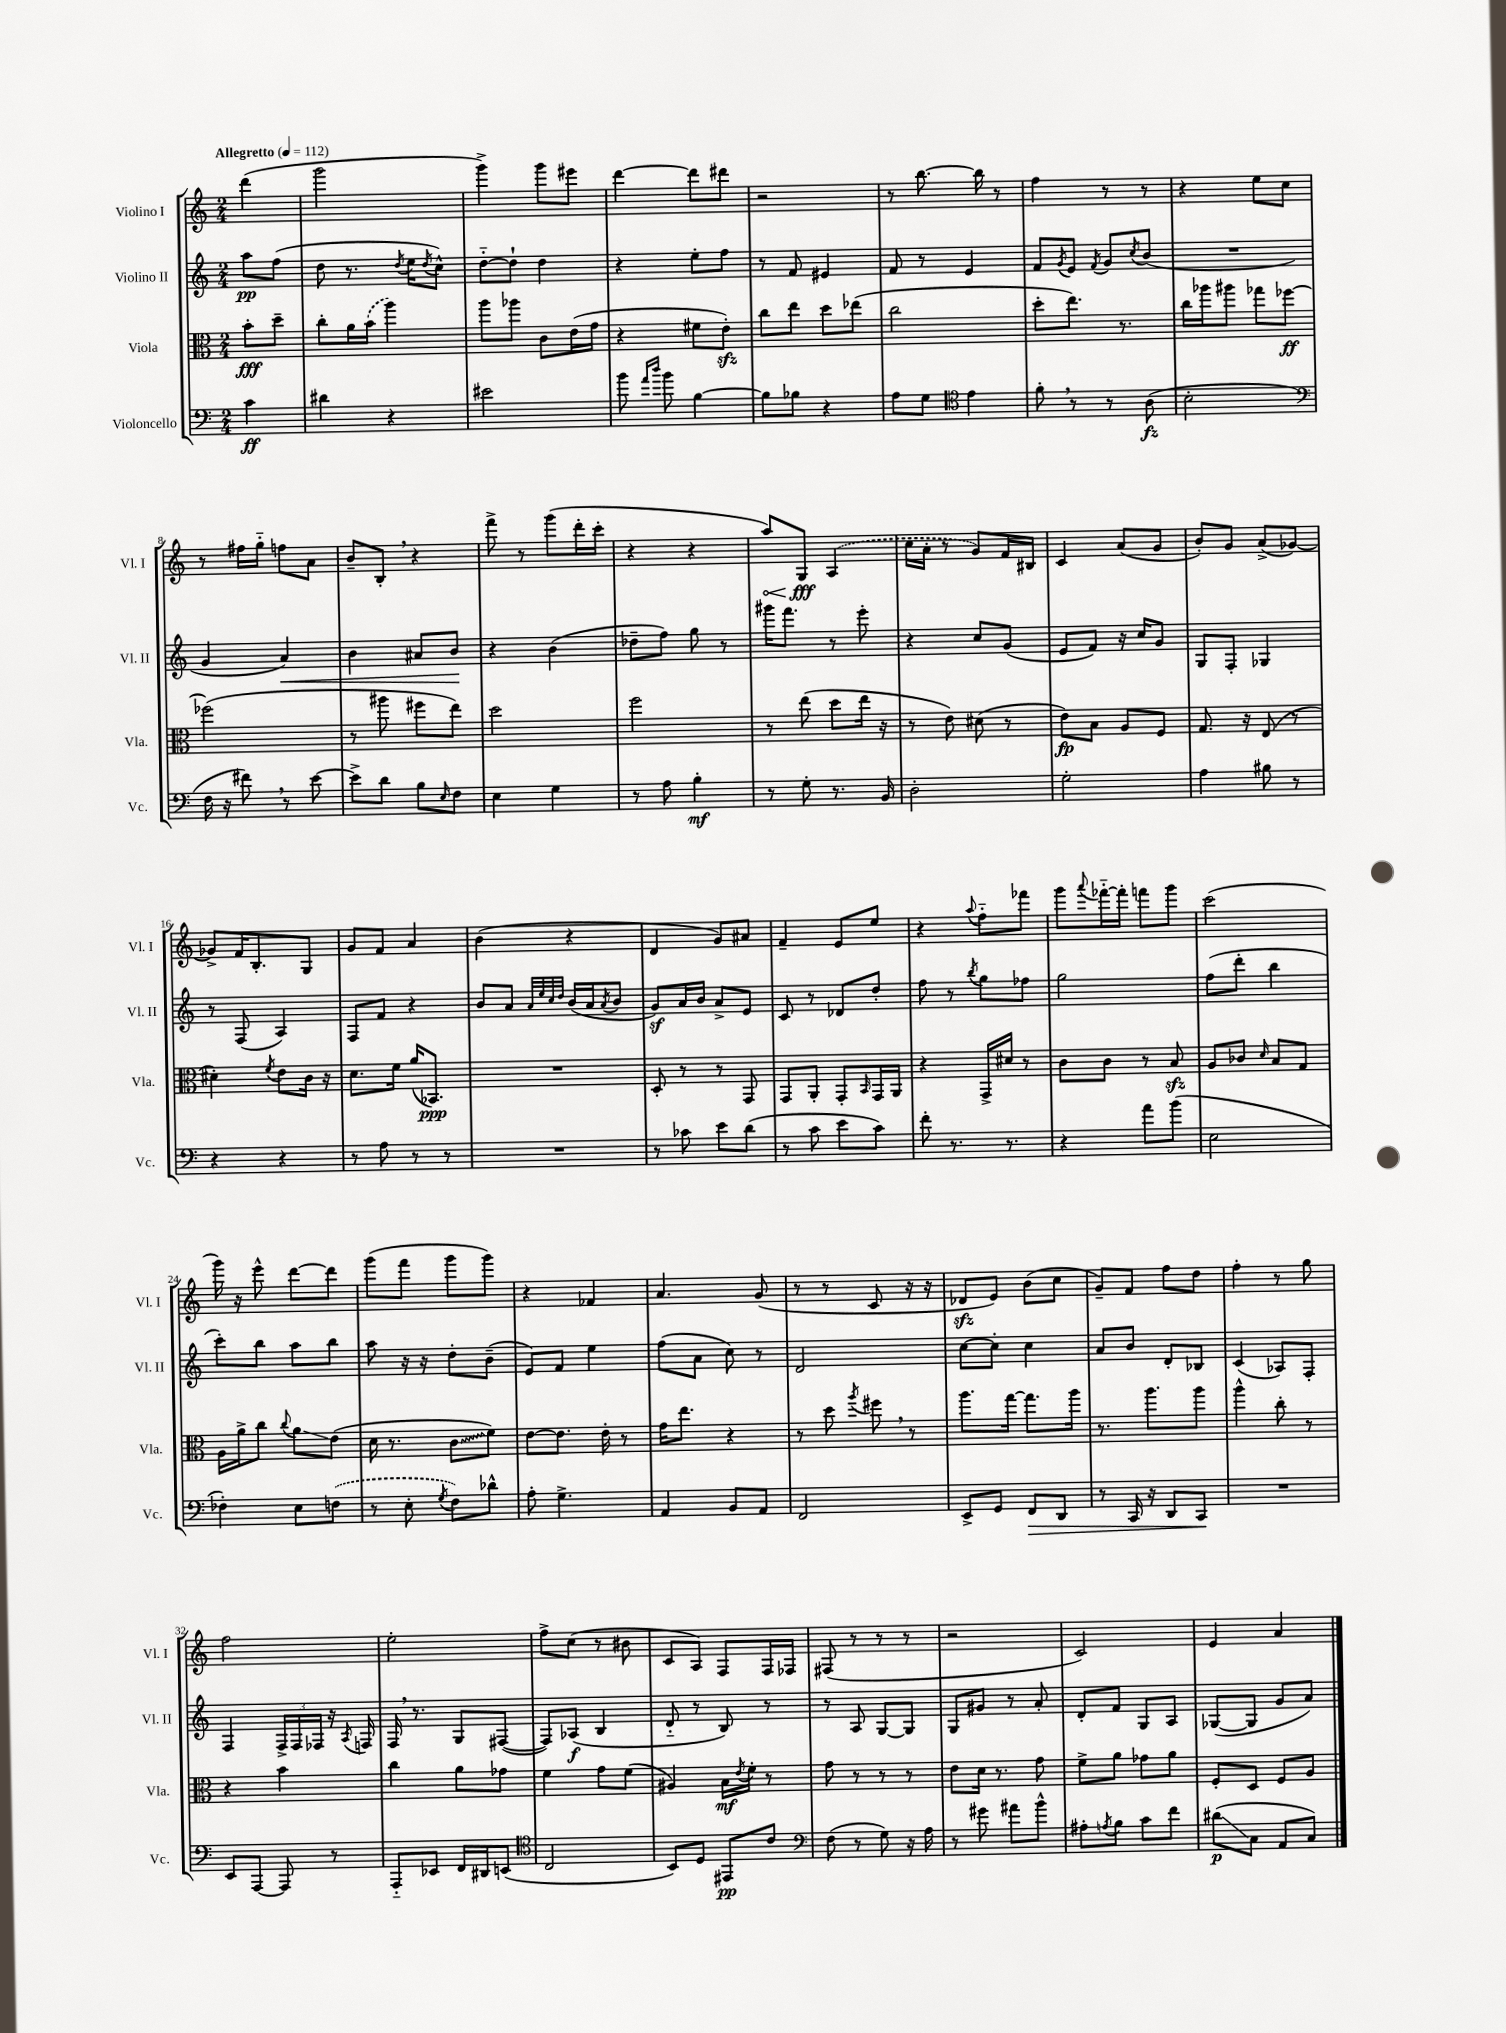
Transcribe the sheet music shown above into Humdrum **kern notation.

**kern	**kern	**kern	**kern
*staff4	*staff3	*staff2	*staff1
*clefF4	*clefC3	*clefG2	*clefG2
*k[]	*k[]	*k[]	*k[]
*M2/4	*M2/4	*M2/4	*M2/4
*MM112	*MM112	*MM112	*MM112
4c	8b'	8aa	(4ddd
.	8dd~	(8ff	.
=	=	=	=
4d#	8cc'	8dd	2ggg
.	16a	8.r	.
.	(16b	.	.
4r	4aa)	.	.
.	.	8qdd	.
.	.	16ee	.
.	.	8qdd	.
.	.	8cc^^)	.
=	=	=	=
2e#	8aa	[8dd'~	4ggg^)
.	8aa-	8dd`]	.
.	8c	4dd	8ggg
.	(16e	.	8eee#
.	16g	.	.
=	=	=	=
8b	4r	4r	[4ddd
16qqa	.	.	.
16qqdd	.	.	.
8b	.	.	.
[4B	8f#	8ee'	8ddd]
.	8e')	8ff	8ddd#
=	=	=	=
8B]	8cc	8r	2r
8B-	8ee	8f	.
4r	8dd	4e#	.
.	(8ee-	.	.
=	=	=	=
8A	2cc	8f	8r
8G	.	8r	[8.bb
*clefC4	*	*	*
4e	.	4e	.
.	.	.	16bb]
.	.	.	8r
=	=	=	=
8f'	8dd'	8f	4ff
.	.	8qg	.
8r	8.ee)	8e	.
.	.	8qf	.
8r	.	8g	8r
.	8.r	.	.
.	.	8qcc	.
(8A	.	(8b	8r
=	=	=	=
2B'	16cc	2r	4r
.	16aa-	.	.
.	8aa#	.	.
.	8gg-	.	8ee
.	[8ff-	.	8cc
=	=	=	=
*clefF4	*	*	*
16F	(2ff-]	4g	8r
16r	.	.	.
8f#)	.	.	16ff#
.	.	.	16gg'~
8r	.	4a)	8ff
[8e	.	.	8a
=	=	=	=
8e^]	8r	4b	8b~
8d	8aa#	.	8B'
8B	8ff#	8a#	4r
16qqE	.	.	.
8F	8ee)	8b	.
=	=	=	=
4E	2dd	4r	8fff^
.	.	.	8r
4G	.	(4b	(8ggg
.	.	.	16ddd'
.	.	.	16ccc'
=	=	=	=
8r	2ff	8dd-~	4r
8A	.	8ff)	.
4B'	.	8gg	4r
.	.	8r	.
=	=	=	=
8r	8r	16ggg#	8aa)
.	.	8.fff	.
8G'	(8ee	.	8G
8.r	8dd	8r	(4A
.	16ee	8eee'	.
16BB	16r	.	.
=	=	=	=
2D'	8r	4r	16cc
.	.	.	16a'
.	8e)	.	8r
.	(8d#	8cc	8g)
.	8r	(8g	16f
.	.	.	16B#
=	=	=	=
2G'	8e)	8e	4c
.	8B	8f)	.
.	8A	16r	(8a
.	.	16cc	.
.	8F	8g	8g
=	=	=	=
4A	8.G	8G	8b')
.	.	8F'	8g
.	16r	.	.
8B#	(8E	4G-	(8a^
8r	8r	.	[8g-)
=	=	=	=
4r	4d#')	8r	8g-^]
.	.	(8F	16f
.	.	.	8.B'
.	8qf	.	.
4r	8e	4A)	.
.	16c	.	8G
.	16r	.	.
=	=	=	=
8r	8.d	8F	8g
8A	.	8f	8f
.	16f	.	.
8r	(16a	4r	4a
.	8.BB-)	.	.
8r	.	.	.
=	=	=	=
2r	2r	8b	(4b
.	.	8a	.
.	.	32qqa	.
.	.	32qqee	.
.	.	32qqcc	.
.	.	32qqdd	.
.	.	(16b	4r
.	.	16a	.
.	.	8qa	.
.	.	8b	.
=	=	=	=
8r	8D'	8g)	4d
8c-	8r	16a	.
.	.	16b	.
8e	8r	8a^	8g)
(8d	8GG	8e	8a#
=	=	=	=
8r	8GG	8c	4f~
8c	8AA'	8r	.
8e	8GG'	8d-	8e
.	16qqBB	.	.
8c)	16GG	8dd'	8ee
.	16AA	.	.
=	=	=	=
8f'	4r	8ff	4r
8.r	.	8r	.
.	.	8qbb	8qqaa
.	16GG^	8gg	8ff'~
8.r	16d#	.	.
.	8r	8ff-	8fff-
=	=	=	=
4r	8c	2gg	8ggg
.	.	.	8qqaaa
.	8c	.	[16fff-'~
.	.	.	16fff-']
8a	8r	.	8fff
(8b	8B	.	8ggg
=	=	=	=
2E	8A	(8ff	(2ccc
.	8c-	8ddd'	.
.	16qqd	.	.
.	8B	4bb	.
.	8G	.	.
=	=	=	=
4F-')	16A	8ccc')	16ggg)
.	16a^	.	16r
.	8cc	8bb	8eee^^
.	8qqcc	.	.
8E	8a	8aa	[8ddd
(8F	(8e	8bb	8ddd]
=	=	=	=
8r	16d	8aa	(8ggg
.	8.r	.	.
8E'	.	16r	8fff
.	.	16r	.
8qG	.	.	.
8F)	8c	8dd'	8ggg
8d-^^	8f)	(8b~	8ggg)
=	=	=	=
8A'	[8e	8e)	4r
4.G^	8.e]	8f	.
.	.	4ee	4f-
.	16e'	.	.
.	8r	.	.
=	=	=	=
4AA	16g	(8ff	4.a
.	8.ee	.	.
.	.	8a	.
8BB	4r	8cc)	.
8AA	.	8r	(8g
=	=	=	=
2FF	8r	2d	8r
.	8dd	.	8r
.	8qaa	.	.
.	8ff#	.	8c
.	8r	.	16r
.	.	.	16r
=	=	=	=
8EE^	8.aa	[8cc	8d-
8GG	.	8cc']	8e)
.	[16gg	.	.
8FF	8.gg]	4cc	(8b
8DD	.	.	8cc
.	16aa	.	.
=	=	=	=
8r	8.r	8a	8g~)
16CC	.	8b	8f
16r	8.aa	.	.
8DD	.	8d'	8ff
8CC	8aa	8B-	8dd
=	=	=	=
2r	4aa^^	(4c	4ff'
.	8cc'	8A-)	8r
.	8r	8F'	8gg
=	=	=	=
8EE	4r	4F	2ff
[8AAA	.	.	.
8AAA]	4b	24F^	.
.	.	24F	.
.	.	24F-	.
8r	.	16r	.
.	.	8qA	.
.	.	16F	.
=	=	=	=
8AAA'~	4cc	16F	2ee'
.	.	8.r	.
8EE-	.	.	.
16FF	8a	8G	.
16DD#	.	.	.
(8EE	8g-	([8F#	.
=	=	=	=
*clefC4	*	*	*
2C	4f	8F#])	8ff^
.	.	(8A-	(8cc
.	8g	4B	8r
.	(8f	.	8b#
=	=	=	=
8BB)	4A#)	8d'~	8c
8D	.	8r	8A)
8EE#	16B	8B)	8F
.	8qe	.	.
.	16f'	.	.
8c	8r	8r	16F
.	.	.	16F-
=	=	=	=
*clefF4	*	*	*
(8F	8g	8r	(8F#
8r	8r	8A	8r
8G)	8r	[8G	8r
16r	8r	8G]	8r
16A	.	.	.
=	=	=	=
8r	8e	8G	2r
8g#	16d	8g#	.
.	8.r	.	.
8a#	.	8r	.
8b^^	8g	8a'	.
=	=	=	=
8A#'	8f^	8d'	2c)
8qA	.	.	.
8B	8a	8f	.
8c	8g-	8G	.
8f	8a	8A	.
=	=	=	=
(8d#	8F'	([8G-	4e
8C	8D	8G-]	.
8AA	8F	8g	4a
8C)	8A	8a)	.
==	==	==	==
*-	*-	*-	*-
